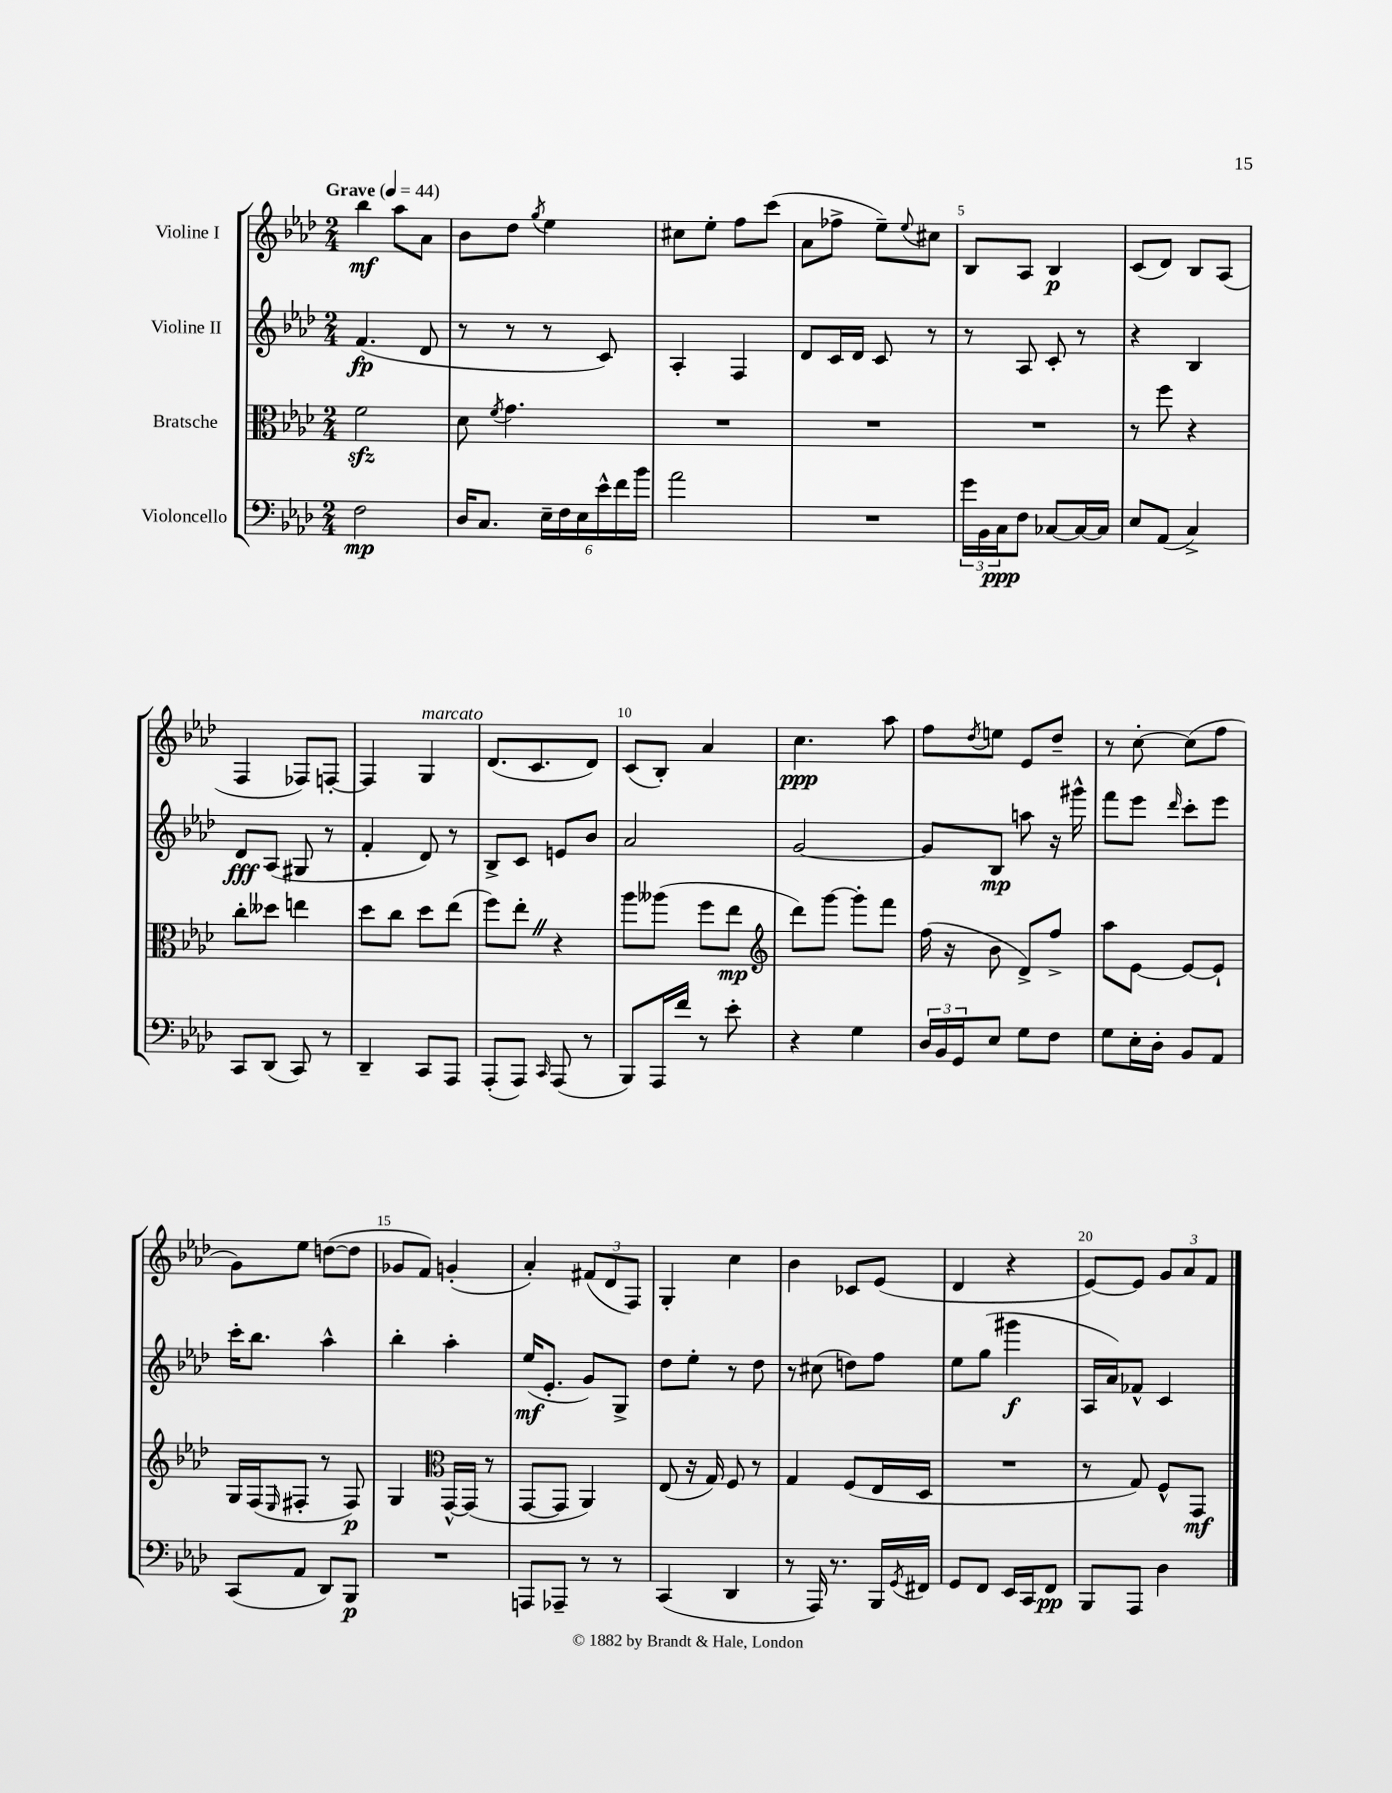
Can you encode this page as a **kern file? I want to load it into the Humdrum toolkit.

**kern	**kern	**kern	**kern
*staff4	*staff3	*staff2	*staff1
*clefF4	*clefC3	*clefG2	*clefG2
*k[b-e-a-d-]	*k[b-e-a-d-]	*k[b-e-a-d-]	*k[b-e-a-d-]
*M2/4	*M2/4	*M2/4	*M2/4
*MM44	*MM44	*MM44	*MM44
2F	2f	(4.f	4bb-
.	.	.	8aa-
.	.	8d-	8a-
=	=	=	=
16D-	8d-	8r	8b-
8.C	.	.	.
.	8qf	.	.
.	4.g	8r	8dd-
.	.	.	8qgg
24E-~	.	8r	4ee-
24F	.	.	.
24E-	.	.	.
24e-^^	.	8c)	.
24f	.	.	.
24b-	.	.	.
=	=	=	=
2a-	2r	4A-'	8cc#
.	.	.	8ee-'
.	.	4F	8ff
.	.	.	(8ccc
=	=	=	=
2r	2r	8d-	8a-
.	.	16c	8ff-^
.	.	16d-	.
.	.	8c	8ee-~)
.	.	.	8qqee-
.	.	8r	8cc#
=	=	=	=
24g	2r	8r	8B-
24BB-	.	.	.
24C	.	.	.
8F	.	8A-	8A-
[8C-	.	8c'	4B-
16C-_	.	8r	.
16C-]	.	.	.
=	=	=	=
8E-	8r	4r	(8c
(8AA-	8ff	.	8d-)
4C^)	4r	4B-	8B-
.	.	.	(8A-
=	=	=	=
8CC	8cc'	8d-	4F
(8DD-	8dd--	(8A-	.
8CC)	4ee	8G#	8F-)
8r	.	8r	[8F'
=	=	=	=
4DD-~	8dd-	4f'	4F]
.	8cc	.	.
8CC	8dd-	8d-)	4G
8AAA-	(8ee-	8r	.
=	=	=	=
(8AAA-'	8ff)	8B-^	(8.d-
8AAA-)	8ee-'	8c	.
.	.	.	8.c
16qqCC	.	.	.
(8AAA-	4r	8e	.
8r	.	8b-	8d-)
=	=	=	=
8BBB-)	8aa-	2a-	(8c
16AAA-	(8aa--	.	8B-')
16f	.	.	.
8r	8ff	.	4a-
8e-'	8ee-	.	.
=	=	=	=
*	*clefG2	*	*
4r	8ddd-)	[2g	4.cc
.	[8ggg	.	.
4G	8ggg']	.	.
.	8fff	.	8aa-
=	=	=	=
24D-	(16ff	8g]	8ff
24BB-	.	.	.
.	16r	.	.
24GG	.	.	.
.	.	.	8qdd-
8E-	8b-	8B-	8ee
8G	8d-^)	8aa	8e-
8F	8ff^	16r	8dd-~
.	.	16ggg#^^	.
=	=	=	=
8G	8aa-	8fff	8r
16E-'	[8e-	8eee-	[8cc'
16D-'	.	.	.
.	.	16qqddd-	.
8BB-	8e-_	8ccc'	(8cc]
8AA-	8e-`]	8eee-	8ff
=	=	=	=
(8CC	16G	16ccc'	8g)
.	(16F	8.bb-	.
.	16qqE-	.	.
8AA-	8F#'	.	8ee-
8DD-)	8r	4aa-^^	([8dd
8BBB-	8F#)	.	8dd]
=	=	=	=
2r	4G	4bb-'	8g-
.	.	.	8f)
*	*clefC3	*	*
.	[16GG^^	4aa-'	(4g'
.	(16GG]	.	.
.	8r	.	.
=	=	=	=
8AAA	[8GG	(16ee-	4a-')
.	.	8.e-'	.
8AAA-~	8GG]	.	.
8r	4AA-)	8g)	(12f#
.	.	.	12d-
8r	.	8G^	.
.	.	.	12F)
=	=	=	=
(4CC	(8E-	8dd-	4G'
.	16r	8ee-'	.
.	16G)	.	.
4DD-	8F	8r	4cc
.	8r	8dd-	.
=	=	=	=
8r	4G	8r	4b-
16AAA-)	.	(8cc#	.
8.r	.	.	.
.	(8F	8dd)	8c-
16BBB-	16E-	8ff	(8e-
8qGG	.	.	.
16FF#	16D-	.	.
=	=	=	=
8GG	2r	8ee-	4d-
8FF	.	(8gg	.
16EE-	.	4ggg#	4r
16CC	.	.	.
8FF	.	.	.
=	=	=	=
8BBB-	8r	16A-	[8e-)
.	.	16a-)	.
8AAA-	8G)	8f-^^	8e-]
4D-	8F^^	4c	12g
.	.	.	12a-
.	8GG	.	.
.	.	.	12f
==	==	==	==
*-	*-	*-	*-
